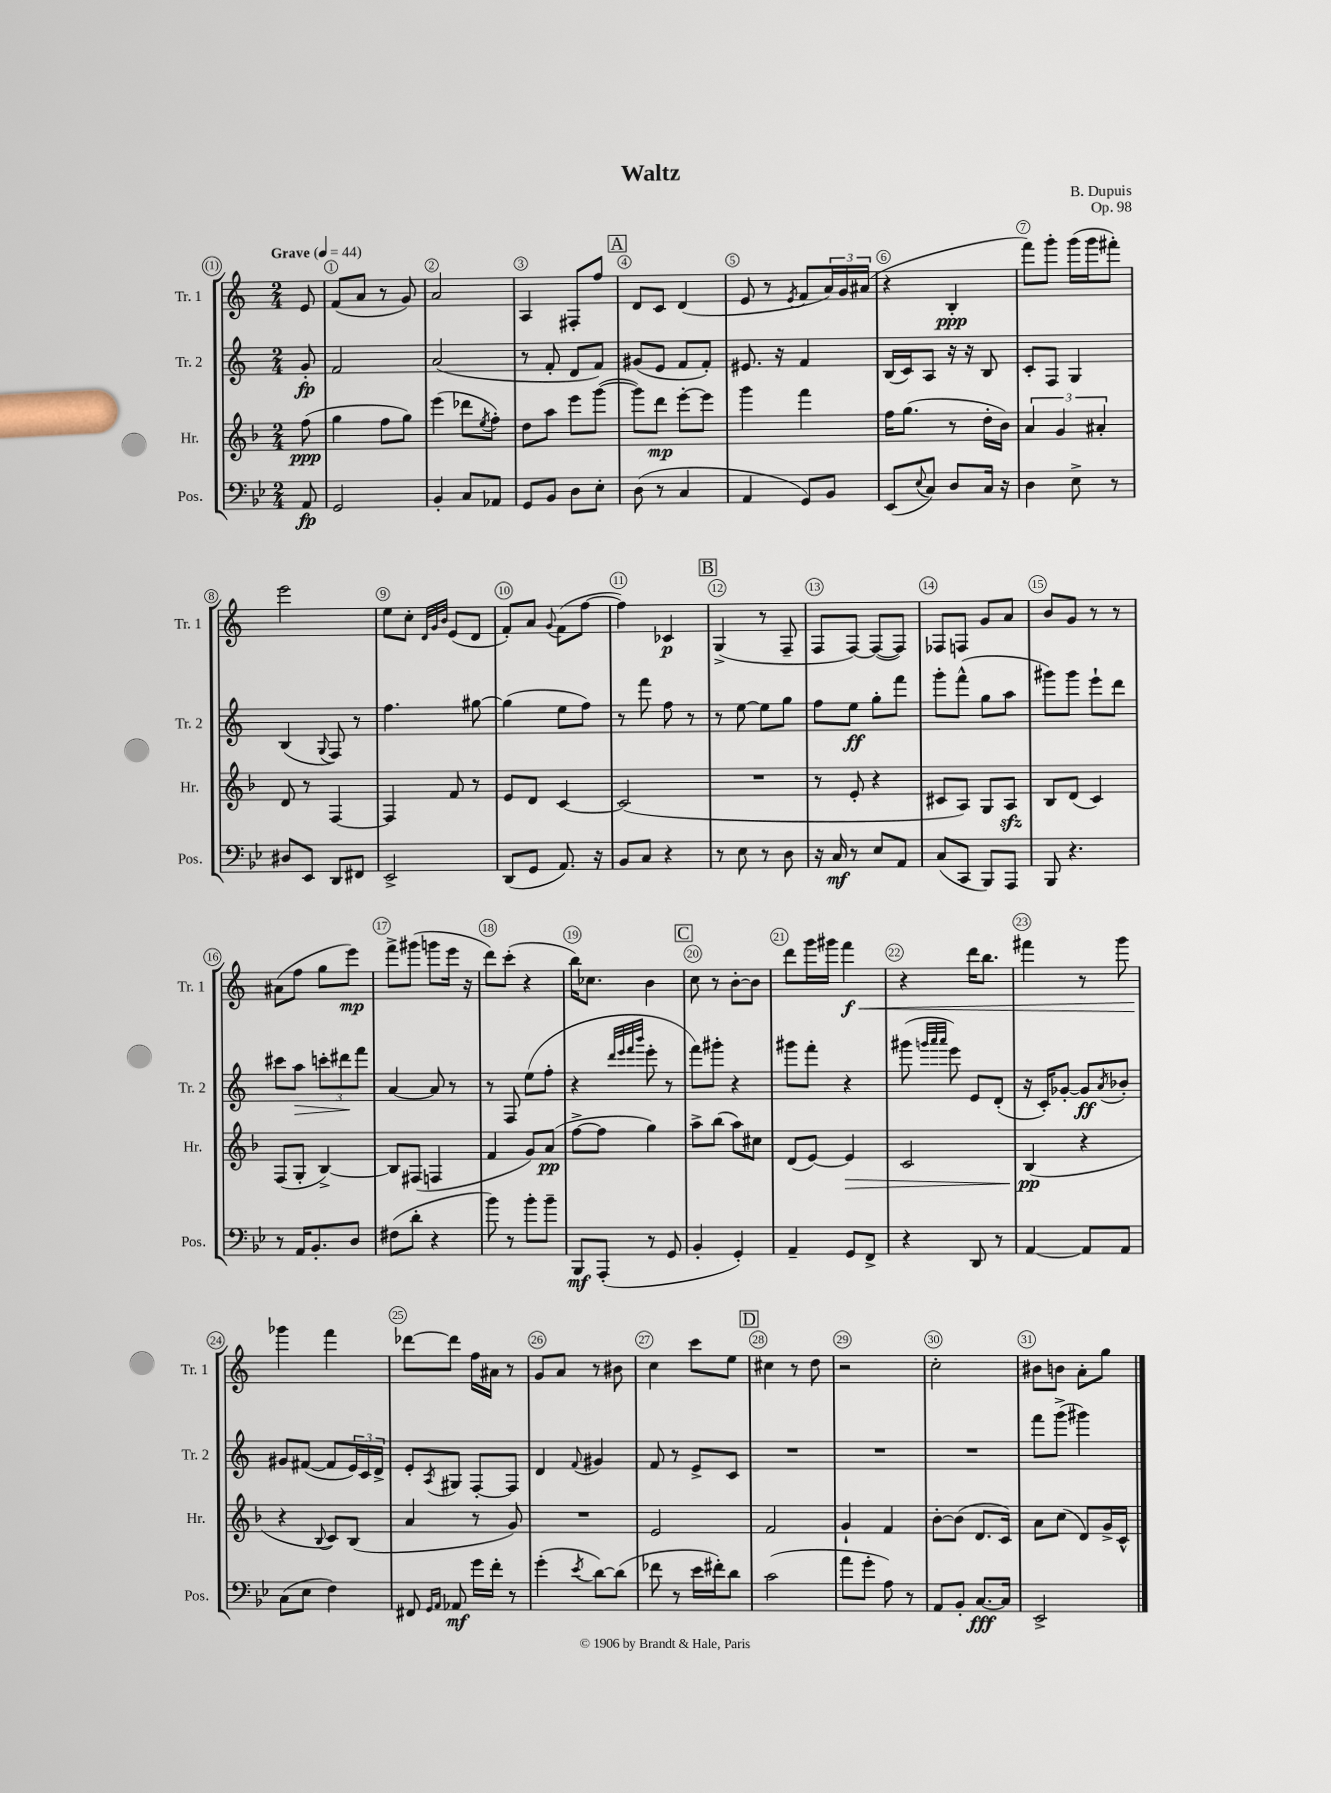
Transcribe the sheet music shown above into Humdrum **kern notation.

**kern	**kern	**kern	**kern
*staff4	*staff3	*staff2	*staff1
*clefF4	*clefG2	*clefG2	*clefG2
*k[b-e-]	*k[b-]	*k[]	*k[]
*M2/4	*M2/4	*M2/4	*M2/4
*MM44	*MM44	*MM44	*MM44
8AA/	(8ff\	8g'/	8e/
=	=	=	=
2GG/	4gg\	2f/	(8f/L
.	.	.	8a/J
.	8ff\L	.	8r
.	8gg\J)	.	8g/)
=	=	=	=
4BB-'/	(4eee\	(2a/	2a/
8C/L	8ddd-\L	.	.
.	8qee/	.	.
8AA-/J	8ff'\J)	.	.
=	=	=	=
8GG/L	8dd\L	8r	4A/
8BB-/J	8aa\J	8f'/	.
8D\L	8eee\L	8d/L	8F#'/L
8E-'\J	([8ggg\J	8f/J)	8ff/J
=	=	=	=
(8D\	8ggg\]L)	(8g#/L	8d/L
8r	8ddd\J	8e/J	8c/J
4C/	[8eee'\L	8f/L	(4d/
.	8eee\]J	8f'/J)	.
=	=	=	=
4AA/	4ggg\	8.e#/	8e/
.	.	.	8r
.	.	16r	.
.	.	.	8qe/
8GG/L)	4fff\	4f/	8f/L
8BB-/J	.	.	24a/L)
.	.	.	24g/
.	.	.	(24a#/JJ
=	=	=	=
(8EE-/L	16ff\LK	(16B/LL	4r
.	(8.gg\J	16c/J)	.
8qqE-/	.	.	.
8C/J)	.	8A/J	.
8D/L	8r	16r	4B'/
.	.	16r	.
16C/Jk	16dd'\LL	8B/	.
16r	16b-\JJ)	.	.
=	=	=	=
4D\	6a/	8c'/L	8fff\L)
.	.	8F/J	8ggg'\J
.	6g/	.	.
8E-^\	.	4G/	(16ggg\LL
.	.	.	16ggg\J
.	6a#'/	.	.
8r	.	.	8fff#'\J)
=	=	=	=
8D#/L	8d/	(4B/	2eee\
8EE-/J	8r	.	.
.	.	8qqG/	.
8DD/L	[4F/	8F/)	.
8FF#/J	.	8r	.
=	=	=	=
2EE-^/	4F/]	4.ff\	8ee\L
.	.	.	8cc'\J
.	.	.	32qqd/LLL
.	.	.	32qqg/
.	.	.	32qqb/JJJ
.	8f/	.	(8e/L
.	8r	[8gg#\	8d/J
=	=	=	=
(8DD/L	8e/L	(4gg#\]	8f'/L)
8GG/J	8d/J	.	8a/J
.	.	.	8qqg/
8.AA/)	[4c/	8ee\L	(8f\L
.	.	8ff\J)	[8ff\J
16r	.	.	.
=	=	=	=
8BB-/L	(2c/]	8r	4ff\])
8C/J	.	8fff\	.
4r	.	8ff\	4c-/
.	.	8r	.
=	=	=	=
8r	2r	8r	(4G^/
8E-\	.	[8ee\	.
8r	.	8ee\]L	8r
8D\	.	8gg\J	8F~/
=	=	=	=
16r	8r	8ff\L	8F/L
16C/	.	.	.
8r	8e'/	8ee\J	[8F/J)
8E-/L	4r	8gg'\L	(8F/_L
8AA/J	.	8fff\J	8F/]J)
=	=	=	=
(8C/L	8c#/L	8ggg'\L	8F-/L
8CC/J	8A/J)	(8fff^^\J	8F/J
8BBB-/L)	8G/L	8gg\L	8g/L
8AAA/J	8A/J	8aa\J	8a/J
=	=	=	=
8BBB-/	8B-/L	8ggg#\L)	8b/L
4.r	(8d/J	8ggg#\J	8g/J
.	4c/)	8eee`\L	8r
.	.	8ddd\J	8r
=	=	=	=
8r	(8F/L	8ccc#\L	(8a#\L
16AA/LK	8G'/J	8aa\J	8ff\J
8.BB-'/	.	.	.
.	[4B-^/)	12ccc'\L	8gg\L
.	.	12ddd#\	.
8D/J	.	.	8eee\J)
.	.	12fff\J	.
=	=	=	=
(8F#\L	8B-/]L	[4a/	8fff^\L
8d'\J	(8F#/J	.	(8ggg#\J
4r	4F/	8a/]	8ggg\L
.	.	8r	16eee\Jk
.	.	.	16r
=	=	=	=
8b-\)	4f/	8r	8ddd\L)
8r	.	8F/	(8ccc'\J
8b-'\L	8g/L)	(8ee\L	4r
8b-~\J	(8a/J	8ff'\J	.
=	=	=	=
8BBB-/L	[8ff^\L	4r	16bb\LK)
.	.	.	8.cc-\J
(8AAA'/J	8ff\]J	.	.
.	.	32qqddd/LLL	.
.	.	32qqeee/	.
.	.	32qqfff/	.
.	.	32qqbbb/JJJ	.
8r	4gg\)	8eee'\	4b\
8GG/	.	8r	.
=	=	=	=
4BB-'/	8aa^\L	8fff\L)	8cc\
.	(8bb-\J	8ggg#'\J	8r
4GG'/)	8aa\L)	4r	[8b'\L
.	8cc#\J	.	8b\]J
=	=	=	=
4AA~/	(8d/L	8ggg#\L	8ddd\L
.	[8e/J)	8fff'\J	16ggg\L
.	.	.	16ggg#\JJ
8GG/L	4e/]	4r	4fff\
8FF^/J	.	.	.
=	=	=	=
4r	2c/	(8ggg#\	4r
.	.	32qqggg/LLL	.
.	.	32qqaaa/	.
.	.	32qqaaa/JJJ	.
.	.	8eee\)	.
8DD/	.	8e/L	16ddd\LK
.	.	.	8.bb\J
8r	.	(8d'/J	.
=	=	=	=
[4AA/	(4B-/	16r	4fff#\
.	.	16c'/LK)	.
.	.	[8g-'/J	.
8AA/]L	4r	8g-/]L	8r
.	.	8qa/	.
8AA/J	.	8b-'/J	8ggg\
=	=	=	=
(8C\L	4r	8g#/L	4ggg-\
8E-\J	.	([8f#/J	.
.	8qqB-/	.	.
4F\)	8c/L)	8f#/]L	4fff\
.	(8B-/J	24e/L)	.
.	.	24c/	.
.	.	24d^/JJ	.
=	=	=	=
8FF#/	4a/	8e'/L	[8ddd-\L
16qqGG/LL	.	.	.
16qqAA/JJ	.	8qA/	.
8AA-/	.	8G#/J	8ddd-\]J
16g\LL	8r	[8F'/L	16ff\LL
16f'\JJ	.	.	16a#\JJ
8r	8g/)	8F/]J	8r
=	=	=	=
(4g'\	2r	4d/	8g/L
.	.	.	8a/J
8qe-/	.	8qqf/	.
[8d\L)	.	4g#/	8r
(8d\]J	.	.	8b#\
=	=	=	=
8f-\	2e/	8f/	4cc\
8r	.	8r	.
16e-\LL	.	8e^/L	8ccc\L
16f#'\J)	.	.	.
8d\J	.	8c/J	8ee\J
=	=	=	=
(2c\	2f/	2r	4cc#\
.	.	.	8r
.	.	.	8dd\
=	=	=	=
8a\L	4g`/	2r	2r
8g'\J	.	.	.
8A\)	4f/	.	.
8r	.	.	.
=	=	=	=
8AA/L	[8b-'\L	2r	2cc'\
8BB-'/J	(8b-\]J	.	.
[8.C/L	8.d/L	.	.
16C/]Jk	16c/Jk)	.	.
=	=	=	=
2EE-^/	8a\L	8fff\L	8b#\L
.	(8cc\J	(8ggg^\J	8b\J
.	8d/L)	4ggg#\)	8a'\L
.	16g^/L	.	8gg\J
.	16c^^/JJ	.	.
==	==	==	==
*-	*-	*-	*-
